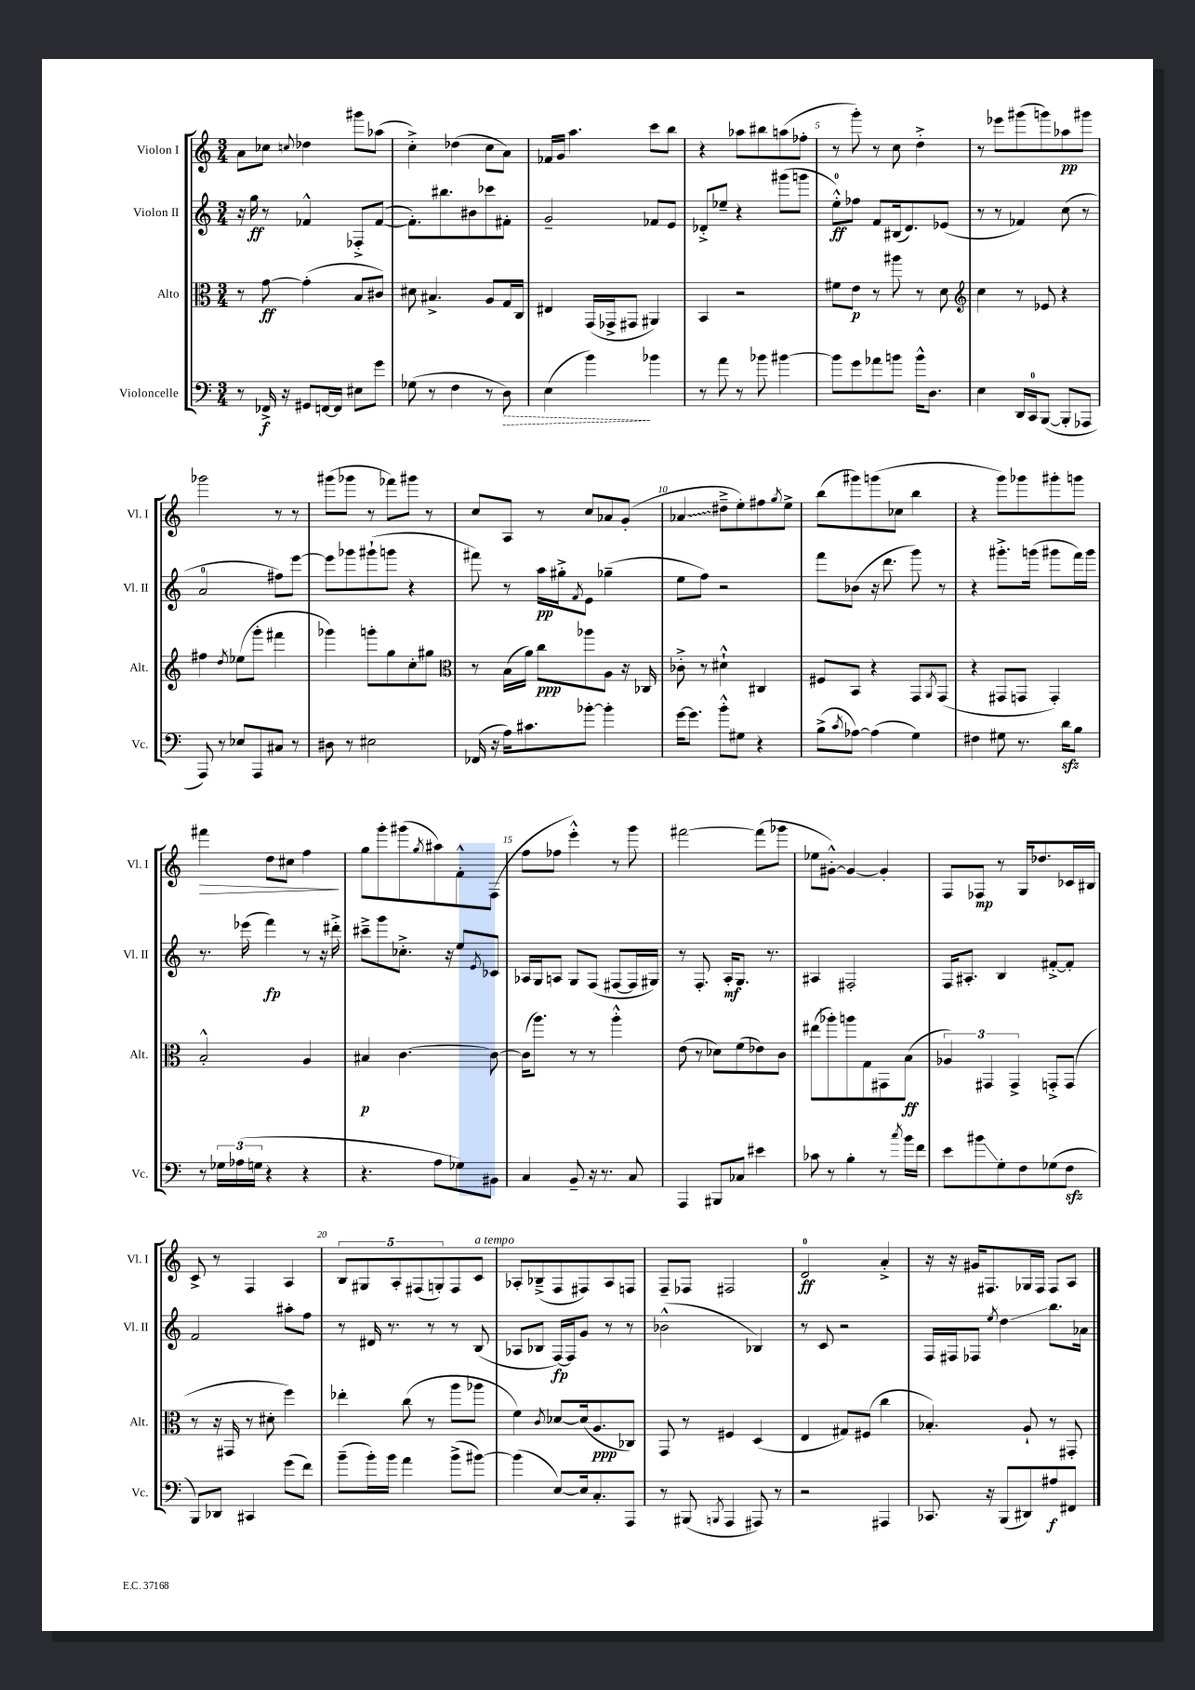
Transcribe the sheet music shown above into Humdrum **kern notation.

**kern	**kern	**kern	**kern
*staff4	*staff3	*staff2	*staff1
*clefF4	*clefC3	*clefG2	*clefG2
*k[]	*k[]	*k[]	*k[]
*M3/4	*M3/4	*M3/4	*M3/4
8r	8r	16r	8a\L
.	.	16gg\	.
16FF-^/	[8g\	8r	8cc-\J
16r	.	.	.
.	.	.	8qqcc/
8GG#/L	(4g'\]	4f-^^/	4dd-\
[16FF/L	.	.	.
16FF/]JJ	.	.	.
8E#\L	8B/L	8F-'^/L	8ggg#\L
8g\J	8c#/J)	([8f-/J	(8aa-\J
=	=	=	=
(8G-\	8d#\	8.f-'\]L)	4cc'^\)
8r	4.B#^/	.	.
.	.	8.bb#\	.
4F\	.	.	(4dd-\
.	.	8b#\	.
8r	8A/L	8ccc-\	8cc\L
8D\)	16G/L	8f#'\J	8a\J)
.	16C/JJ	.	.
=	=	=	=
(4E\	4E#/	2g~/	16f-/LL
.	.	.	16g/JJ
.	.	.	4.aa\
4b\)	(16GG/LL	.	.
.	16GG-^/J	.	.
.	8GG#/J	.	.
4b-\	4AA#/)	8f-/L	8ccc\L
.	.	8e/J	8bb\J
=	=	=	=
8r	4BB/	8d-'^/L	4r
8a\	.	8ee-~/J	.
8r	2r	4r	8aa-\L
8b-\	.	.	8bb#\
[4b#\	.	(8ggg#\L	(8aa\
.	.	8ggg\J	8ff-'\J
=	=	=	=
8b#\]L	8f#\L	8ee'^^\L)	8r
8g\	8e\J	8ff-\J	8ggg'\)
8a-\	8r	8f/L	8r
8b\J	8aa#\	(16B#/k	8cc\
.	.	8.d/)	.
16b^^\LK	8r	.	4dd'^\
8.D\J	.	.	.
.	8d\	(8e-/J	.
=	=	=	=
*	*clefG2	*	*
4E\	4cc\	8r	8r
.	.	8r	8eee-\L
16DD/LL	8r	4f-/)	(8ggg#\
16CC/J	.	.	.
([8BBB/J	8e-/	.	8ggg\)
8BBB'/]L	4r	(8cc\	8aa-\
8AAA-/J	.	8r	8ggg#\J
=	=	=	=
8AAA/)	4ff#\	2a/	2ggg-\
8r	.	.	.
.	8qdd/	.	.
8E-/L	(8ee-\L	.	.
8AAA/	8ggg'\J	.	.
8C#/J	4fff#\	8ff#\L)	8r
8r	.	[8eee\J	8r
=	=	=	=
8D#\	4ggg-\)	8eee\]L	(8ggg#\L
8r	.	8ggg-\	8ggg-\J
2E#\	8ggg'\L	(8ggg#`\	8r
.	8gg\	8ggg\J	8fff-\L)
.	8cc'\	4r	8ggg#\J
.	8gg#\J	.	8r
=	=	=	=
*	*clefC3	*	*
(16FF-/	8r	8fff#\)	8cc/L
16r	.	.	.
16A\LK)	(16B\LL	8r	8A/J
8.c#\	16a\JJ)	.	.
.	8cc\L	16aa\LL	8r
.	.	16gg#'^\J	.
.	.	8qf/	.
[8b-'\J	8aa-\	8e\J	8cc/L
4b-'\]	8A\J	(4gg-~\	8a-/
.	16r	.	(8g'/J
.	16C-/	.	.
=	=	=	=
[16g\LK	8c-'^\	8ee\L	4a-/
8.g\]J	.	.	.
.	8r	8ff\J)	.
8b'^^\L	4d#`^^\	2r	8dd#~^\L
8G#\J	.	.	8ee'\)
4r	4C#/	.	8ff#\
.	.	.	8qgg/
.	.	.	8ee^\J
=	=	=	=
(8B^\L	8F#/L	8fff\L	(8bb\L
8qc/	.	.	.
[8A-\J)	8BB/J	(8b-\J	8ggg#\)
(4A-\]	4r	16r	(8ggg\
.	.	8.ddd\	.
.	.	.	8cc-\J
4G\)	8GG/L	8ggg\)	4bb\
.	8qAA/	.	.
.	(8GG/J	8r	.
=	=	=	=
4F#\	4r	4r	4r
8G#\	8GG#/L	8.ggg#'^\L	8ggg\L)
8.r	8GG/J	.	8ggg-\
.	.	(16ggg\Jk	.
.	4GG'/)	8ggg#\L	8ggg#'\
16d\LK	.	.	.
8B\J	.	16fff\L)	8ggg\J
.	.	16ggg#\JJ	.
=	=	=	=
8r	2B'^^/	8.r	4fff#\
24G-\LL	.	.	.
(24A-\	.	.	.
.	.	(16eee-\	.
24G\JJ	.	.	.
4r	.	4fff\)	8dd\L
.	.	.	8cc#\J
4r	4A/	8r	4ff\
.	.	16r	.
.	.	16ddd#'^\	.
=	=	=	=
4.r	4B#/	8ccc#~^\L	8gg\L
.	.	8ggg\	8ggg'\
.	[4.c\	8.cc-'^\J	(8ggg#\
.	.	.	8qgg/
8A\L	.	.	8aa#\)
.	.	16r	.
8G-\)	.	8ee/L	8f'^^\
.	.	8qe/	.
8BB#\J	8c\_	8c-/J	(8F\J
=	=	=	=
4C/	(16c\]LK	16A-/LL	8ff\L
.	8.aa\J)	16G/J	.
.	.	8A/J	8ff-\J
8BB~/	8r	8G/L	4eee'^^\)
16r	8r	(8F/J	.
8.r	.	.	.
.	4aa'^^\	[8F#/L	8r
8C/	.	16F#/]L	8ggg\
.	.	16G#/JJ)	.
=	=	=	=
4AAA/	(8e\	8r	[2fff#\
.	8r	8.F'/	.
8BBB#/L	8d-\L)	.	.
.	.	16A'/LK	.
8C-/J	(8f\	8.G/J	.
4e#\	8e-\)	.	(8fff#\]L
.	.	8.r	.
.	8c\J	.	8ggg-\J
=	=	=	=
8c-\	(8ee#\L	4A#/	8ee-\L
8r	8aa-'\)	.	[8g#'^^\J)
4B'\	8aa\	2F#'/	4g#/_
.	8G\	.	.
8r	8GG#\	.	4g#'/]
8qcc/	.	.	.
16b\LL	(8B\J	.	.
16f\JJ	.	.	.
=	=	=	=
8e\L	6A-/)	16F/LK	8F/L
.	.	8.A#'/J	.
8b#\	.	.	8F-/J
.	6GG#/	.	.
8G'\	.	4B/	8r
.	6GG#^/	.	.
8F\	.	.	16G/LK
.	.	.	8.dd-/
(8G-\	8GG'^/L	[8f#'^/L	.
8F\J	(8GG/J	8f#'/]J	16c-/L
.	.	.	16B#/JJ
=	=	=	=
8BBB/L)	8r	2f/	8c^/
8DD-/J	16r	.	8r
.	16GG#/	.	.
4CC#/	8r	.	4F/
.	8d#'\	.	.
(8g\L	4ff\)	8aa#'\L	4A/
8f\J)	.	8ff\J	.
=	=	=	=
(8b~\L	4ee-'\	8r	10B/L
.	.	.	10G#/
16b'\L)	.	16d#/	.
16b\JJ	.	8.r	.
.	.	.	10A'/
4a\	(8cc\	.	.
.	.	.	(10F#/
.	8r	8r	.
.	.	.	10G'/)
(8b^\L	8aa\L	8r	8F#/
[8b#\J)	8aa-\J	(8B/	8c/J
=	=	=	=
(4b#\]	4f\)	8A-/L	8A-'/L
.	.	8B-/J	(8B-~^/
.	8qc/	.	.
[8E/L)	[8d-/L	[16F/LL)	8F/
.	.	16F/]J	.
16E/]k	(16d-/]k	8g/J	8F#/)
8.C'/	8.A/	.	.
.	.	8r	8A-/
8AAA/J	8C-/J)	8r	8F/J
=	=	=	=
8r	8GG/	(2b-^^\	8F~/L
(8BBB#/	8r	.	8F-/J
8qBBB/	.	.	.
4AAA/	4F#/	.	2F#/
8AAA#/)	(4D/	4B-/)	.
8r	.	.	.
=	=	=	=
2r	4E/	8r	2d/
.	.	8c/	.
.	8G#/L)	2r	.
.	(8F#/J	.	.
4AAA#/	4cc\	.	4a'^/
=	=	=	=
8.CC-/	4.B-'/)	16F/LL	16r
.	.	16F#/J	16r
.	.	8F-/J	16g#/LK
16r	.	.	8.F#/
.	.	8qee/	.
(8BBB/L	.	4dd\	.
8DD#/)	8A`/	.	16G-/L
.	.	.	16F#/JJ
8A#/	8r	8.bb\L	8F#/L
8FF#/J	8GG#'/	.	8A/J
.	.	16a-\Jk	.
==	==	==	==
*-	*-	*-	*-
